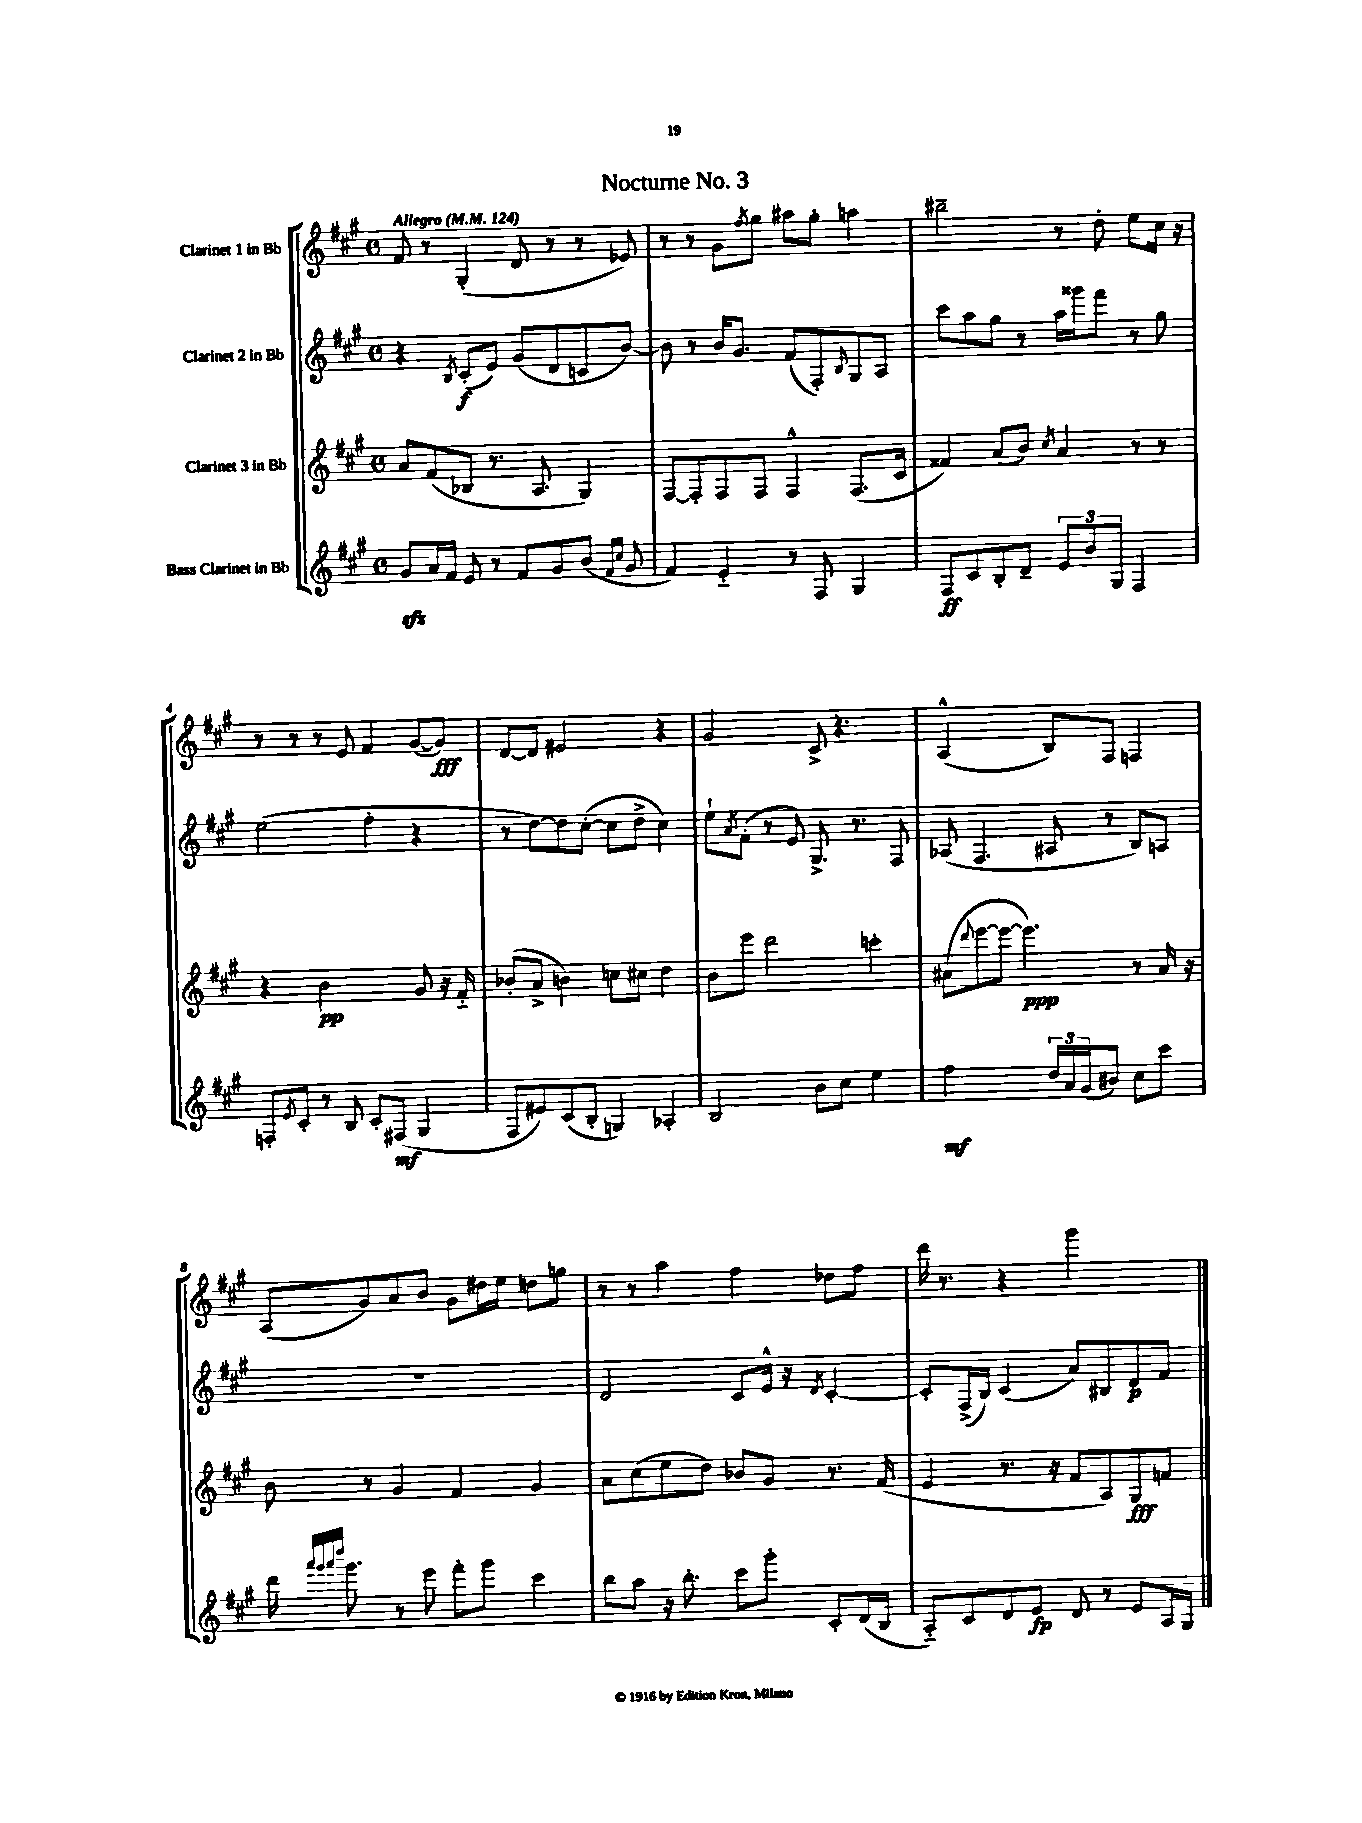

**kern	**kern	**kern	**kern
*staff4	*staff3	*staff2	*staff1
*clefG2	*clefG2	*clefG2	*clefG2
*k[f#c#g#]	*k[f#c#g#]	*k[f#c#g#]	*k[f#c#g#]
*M4/4	*M4/4	*M4/4	*M4/4
*met(c)	*met(c)	*met(c)	*met(c)
*MM124	*MM124	*MM124	*MM124
8g#	8a	4r	8f#
16a	(8f#	.	8r
16f#	.	.	.
.	.	8qB	.
8e	8B-	(8c#'	(4G#'
8r	8.r	8e)	.
8f#	.	(8g#	8d
.	8.A	.	.
8g#	.	8d	8r
(8b	4G#)	8c	8r
16qqf#	.	.	.
16qqcc#	.	.	.
8g#	.	[8b)	8e-)
=	=	=	=
4f#)	[8F#	8b]	8r
.	8F#']	8r	8r
4e'~	8F#	16b	8g#
.	.	8.g#	.
.	.	.	8qff#
.	8F#	.	8gg#
8r	4F#^^	(8f#	8aa#
8F#	.	8F#')	8gg#'
.	.	8qqB	.
4G#	(8.F#	8G#	4aa
.	.	8A	.
.	16c#	.	.
=	=	=	=
8F#	4f##)	8ccc#	2bb#~
8c#	.	8aa	.
8B'	(8a	8gg#	.
8d~	8b)	8r	.
.	8qcc#	.	.
12e	4a	16aa	8r
.	.	16ggg##	.
12b	.	.	.
.	.	8fff#	8dd'
12G#	.	.	.
4F#	8r	8r	8ee
.	8r	8gg#	16cc#
.	.	.	16r
=	=	=	=
8F'	4r	(2ee	8r
8qe	.	.	.
8c#'	.	.	8r
8r	2b	.	8r
8B	.	.	8e
8c#'	.	4ff#'	4f#
(8F#	.	.	.
4G#	8g#	4r	([8g#
.	16r	.	8g#])
.	16f#'~	.	.
=	=	=	=
8F#	(8b-'	8r	[8d
8e#)	8a^	[8dd)	8d]
(8c#	4b)	8dd]	2e#
8B'	.	([8cc#'	.
4G)	8cc	8cc#]	.
.	8cc#	8dd^	.
4A-'	4dd	4cc#)	4r
=	=	=	=
2B	8b	8ee`	2g#
.	.	8qa	.
.	8eee	(8f#'	.
.	2ddd	8r	.
.	.	8e)	.
8b	.	8.G#^	8c#^
8cc#	.	.	4.r
.	.	8.r	.
4ee	4ccc'	.	.
.	.	8F#	.
=	=	=	=
2ff#	(8a#	(8A-	(2A^^
.	8qqddd	.	.
.	[8eee	4.F#	.
.	8eee_	.	.
.	4.eee])	.	.
24dd	.	8A#	8B)
24a	.	.	.
(24g#	.	.	.
8b#)	.	8r	8F#
8cc#	8r	8B)	4F
8ccc#	16a#	8A	.
.	16r	.	.
=	=	=	=
16ddd	8b	1r	(8A
32qqaaa	.	.	.
32qqggg#	.	.	.
32qqaaa	.	.	.
32qqdddd	.	.	.
8.ggg#	.	.	.
.	8r	.	8g#)
8r	4g#	.	8a
8eee	.	.	8b
8fff#'	4f#	.	8g#
8ggg#	.	.	16dd#
.	.	.	16ee
4ccc#	4g#	.	8dd
.	.	.	8gg
=	=	=	=
8bb	8a	2d	8r
8aa	(8cc#	.	8r
16r	8ee	.	4aa
8.bb'	.	.	.
.	8dd)	.	.
8ccc#	8b-	8c#	4ff#
8ggg#'	8g#	16e^^	.
.	.	16r	.
.	.	8qd	.
8c#'	8.r	[4c#'	8dd-
(16d	.	.	8ff#
16B	(16f#	.	.
=	=	=	=
8A'~)	4e	8c#']	16ddd
.	.	.	8.r
8c#	.	(16F#^	.
.	.	16B)	.
8d	8.r	(4c#	4r
8e	.	.	.
.	16r	.	.
8d	8f#	8a)	2ggg#
8r	8A)	8B#	.
8e	8G#	8d	.
16A	8f	8f#	.
16G#	.	.	.
==	==	==	==
*-	*-	*-	*-
